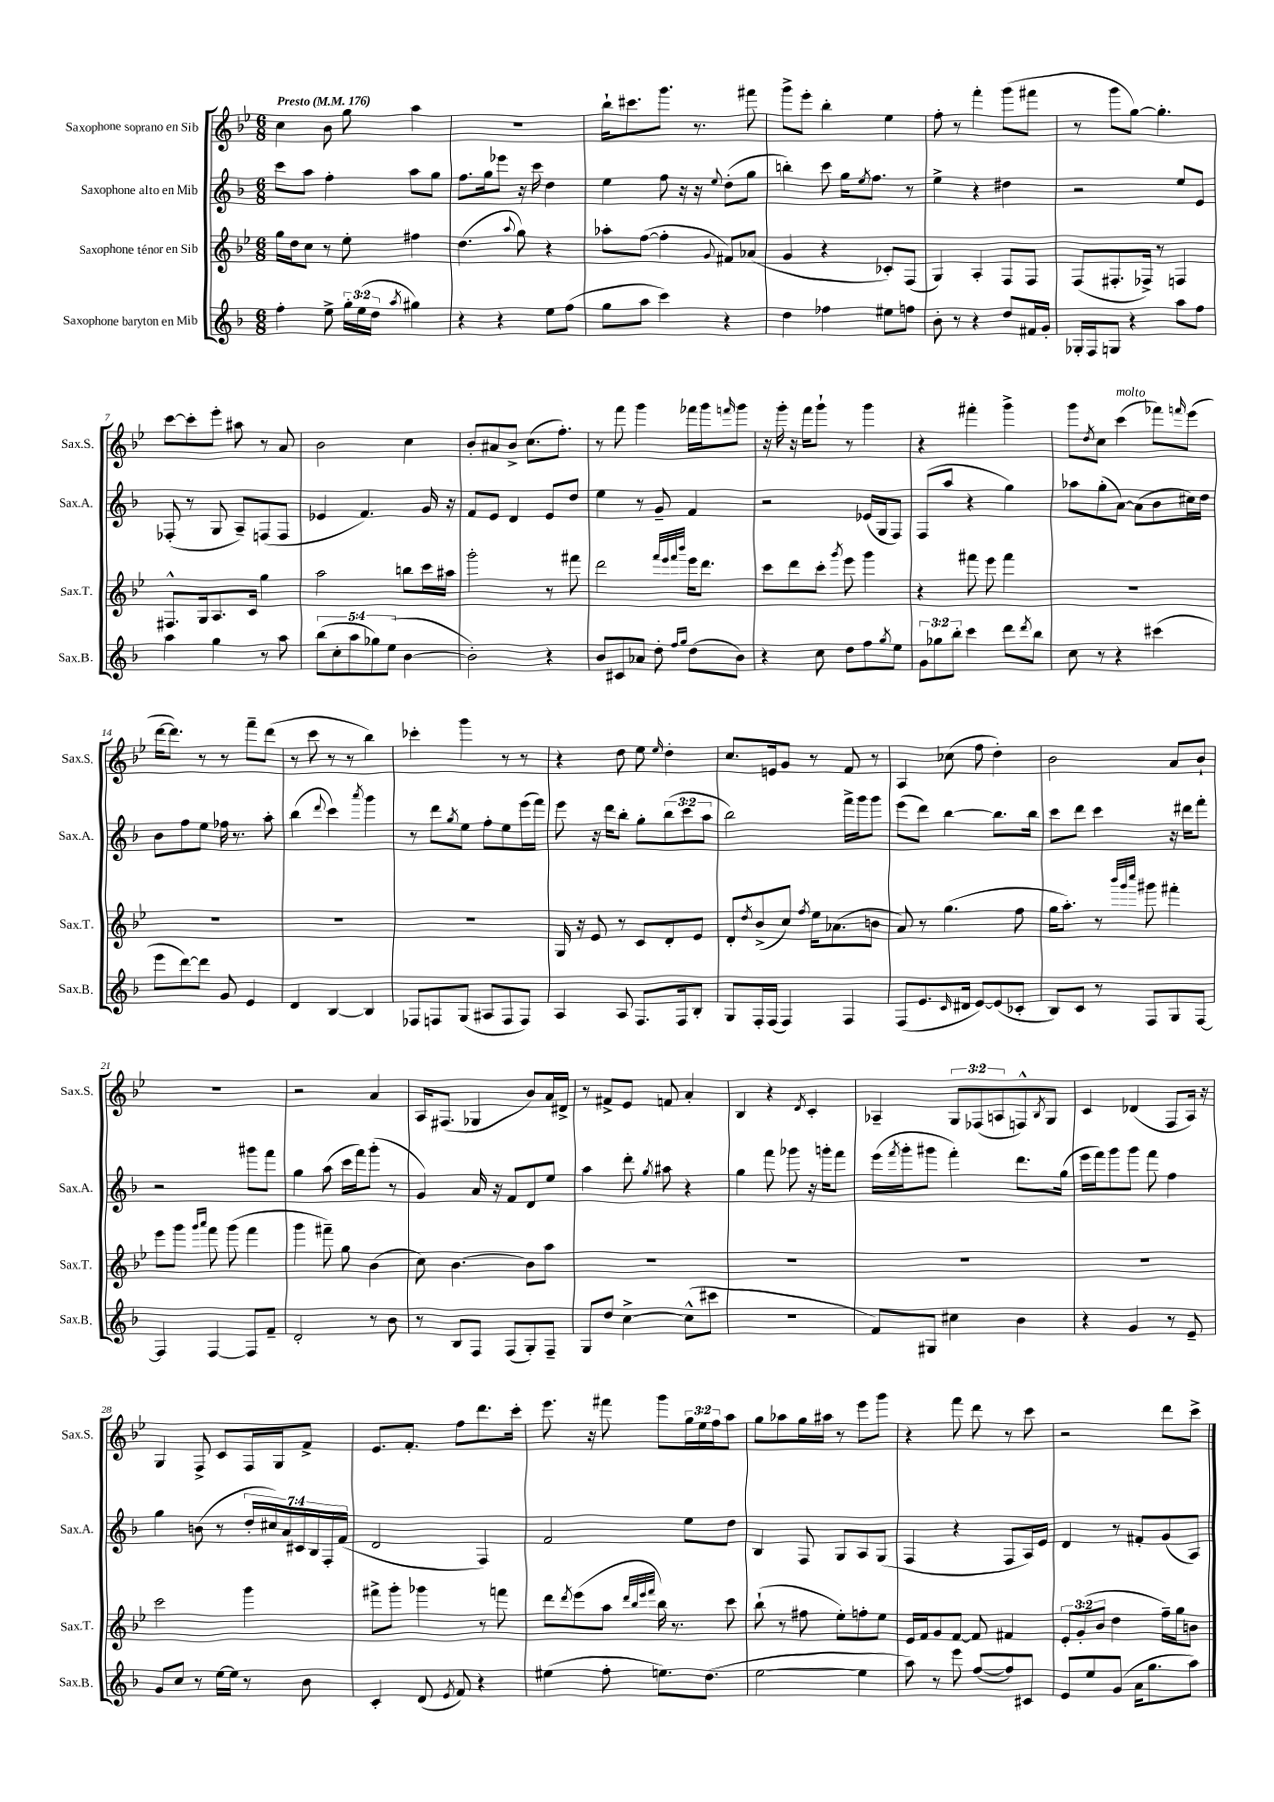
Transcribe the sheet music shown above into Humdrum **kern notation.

**kern	**kern	**kern	**kern
*part4	*part3	*part2	*part1
*staff4	*staff3	*staff2	*staff1
*I"Saxophone baryton en Mib	*I"Saxophone ténor en Sib	*I"Saxophone alto en Mib	*I"Saxophone soprano en Sib
*I'Sax.B.	*I'Sax.T.	*I'Sax.A.	*I'Sax.S.
*clefG2	*clefG2	*clefG2	*clefG2
*k[b-]	*k[b-e-]	*k[b-]	*k[b-e-]
*M6/8	*M6/8	*M6/8	*M6/8
*MM176	*MM176	*MM176	*MM176
=1	=1	=1	=1
!	!	!	!LO:TX:a:B:t=Presto
4ff'\	16gg\LL	8ccc\L	4cc\
.	16dd\J	.	.
.	8cc\J	8aa\J	.
8ee^\	8r	4ff'\	8b-\
24gg'\LL	8ee-'\	.	8gg\
(24ee\	.	.	.
24dd\JJ	.	.	.
8qaa/	.	.	.
4gg#X\)	4ff#X\	8aa\L	4aa\
.	.	8gg\J	.
=2	=2	=2	=2
4r	(4.dd\	8.ff\L	2.r
.	.	16gg\k	.
4r	.	8eee-X\J	.
.	8qqaa/	.	.
.	8gg\)	16r	.
.	.	16ccc\	.
8ee\L	4r	4dd\	.
(8ff\J	.	.	.
=3	=3	=3	=3
8gg\L	8aa-X'\L	4ee\	16bb-`\KL
.	.	.	8.ccc#X\
8aa\J	([8ff\J	.	.
4ccc\)	4ff'\]	8ff\	8.ggg\J
.	.	16r	.
.	.	16r	8.r
.	8qqg/	8qqee/	.
4r	8f#X/L)	(8dd'\L	.
.	(8a-X/J	8gg\J	8fff#X\
=4	=4	=4	=4
4dd\	4g/	4bbn'\)	8ggg^\L
.	.	.	8eee-'\J
4ff-X\	4r	8ccc\	4bb-'\
.	.	16gg\KL	.
.	.	8qee/	.
.	.	8.ff\J	.
8ee#X\L	8c-X'/L)	.	4ee-\
8ffn\J	(8F/J	8r	.
=5	=5	=5	=5
8b-'\	4G/)	4ee^\	8ff'\
8r	.	.	8r
4r	4A'/	4r	4fff'\
8dd/L	8F/L	4dd#X\	(8ggg\L
16f#X/L	8F/J	.	8fff#X\J
16g'/JJ	.	.	.
=6	=6	=6	=6
16G-X'/LL	(8F/L	2r	8r
16F/J	.	.	.
8Gn/J	8.F#X'/	.	8ggg\L
4r	.	.	[8gg\J)
.	16F-X^/Jk)	.	.
.	8r	.	4.gg'\]
8aa\L	4Fn/	8ee/L	.
8ff\J	.	8e/J	.
!!LO:LB:g=z
=7	=7	=7	=7
4aa\	8.F#X^^/L	(8F-X'/	[8ccc\L
.	.	8r	8ccc'\]
.	16G/k	.	.
4gg\	8.A/	8G/	8eee-'\J
.	.	8A~/L)	8aa#X\
.	16c/Jk	.	.
8r	4gg\	(8Fn/	8r
8aa\	.	8F/J	8a/
=8	=8	=8	=8
(10bb-\L	2aa\	4e-X/	2b-\
10cc'\	.	.	.
10aa\	.	.	.
.	.	4.f/)	.
10gg-X\)	.	.	.
(10ee\J	.	.	.
[4b-\	8bbn\L	.	4cc\
.	16ccc\L	16g/	.
.	16aa#X\JJ	16r	.
=9	=9	=9	=9
2b-'\])	2ggg'\	8f/L	8b-'/L
.	.	8e/J	8a#X/
.	.	4d/	8b-^/J
.	.	.	(8.cc\L
4r	8r	8e/L	.
.	.	.	8.ff'\J)
.	8fff#X\	8dd/J	.
=10	=10	=10	=10
8b-/L	2ddd\	4ee\	8r
8c#X/	.	.	8fff\
8a-X/J	.	8r	4ggg\
8dd'\	.	8g~/	.
.	32qqfff/LLL	.	.
.	32qqeee-/	.	.
16qqff/LL	32qqfff/	.	.
16qqgg/JJ	32qqbbb-/JJJ	.	.
(8dd\L	16eee-\KL	4f/	16fff-X\LL
.	8.ddd\J	.	16ggg\J
.	.	.	16qqfffn/
8b-\J)	.	.	8ggg\J
=11	=11	=11	=11
4r	8ccc\L	2r	16r
.	.	.	16ggg'\
.	8ddd\	.	16r
.	.	.	16fff\KL
8cc\	8ccc'\J	.	8ggg`\J
.	8qggg/	.	.
8dd\L	8eee-\	.	8r
8ff\	4ggg\	(16e-X/LL	4ggg\
.	.	16G/J	.
8qgg/	.	.	.
8ee\J	.	8F/J)	.
=12	=12	=12	=12
12g\L	4r	(8F/L	4r
12gg-X\	.	.	.
.	.	8aa/J	.
12bb-'\J	.	.	.
4ccc\	8fff#X\	4r	4fff#X'\
.	8eee-\	.	.
8ddd\L	4fff#\	4gg\)	4ggg^\
8qddd/	.	.	.
8bb-\J	.	.	.
=13	=13	=13	=13
8cc\	2.r	8aa-X\L	8ggg\L
.	.	.	8qdd/
8r	.	(8gg'\	8cc\J
!	!	!	!LO:TX:a:i:t=molto
4r	.	[8a\J)	(4ccc\
.	.	(8a\L]	.
(4ccc#X\	.	8b-\	8fff-X\L)
.	.	.	16qqfffn/
.	.	16cc#X\L)	(8eee-\J
.	.	16dd\JJ	.
!!LO:LB:g=z
=14	=14	=14	=14
8eee\L	2.r	8b-\L	[16ddd\KL
.	.	.	8.ddd\J])
[8ddd\)	.	8ff\	.
8ddd\J]	.	8ee\J	8r
8g/	.	16ff-X\	8r
.	.	8.r	.
4e/	.	.	8fff~\L
.	.	8aa'\	(8ddd\J
=15	=15	=15	=15
4d/	2.r	(4bb-\	8r
.	.	.	8ccc\
.	.	8qqddd/	.
[4B-/	.	4ccc\)	8r
.	.	.	8r
.	.	8qaaa/	.
4B-/]	.	4ggg\	4bb-\)
=16	=16	=16	=16
8F-X/L	2.r	8r	4ccc-X'\
8Fn/	.	8ddd\L	.
.	.	8qgg/	.
(8G/J	.	8ee\J	4ggg\
8A#X/L	.	8ff'\L	.
8F/	.	8ee\	8r
8F/J)	.	(16eee\L	8r
.	.	16fff\JJ)	.
=17	=17	=17	=17
4A/	16G/	8eee\	4r
.	16r	.	.
.	8e-/	16r	.
.	.	16ddd\KL	.
8A/	8r	8bb-'\J	8dd\
8.F/L	8c/L	8gg'\L	8ee-\
.	.	.	16qqee-/
.	8d'/	(12bb-\	4dd'\
16F/k	.	.	.
.	.	12ccc\	.
8B-'/J	8e-/J	.	.
.	.	12aa\J	.
=18	=18	=18	=18
8G/L	8d'/L	2bb-\)	8.cc/L
.	8qdd/	.	.
16F'/L	(8b-^/	.	.
(16F/JJ	.	.	16en/k
4F/)	8cc/J)	.	8g/J
.	8qff/	.	.
.	16ee-\KL	.	8r
.	(8.a-X\	.	.
4F/	.	16fff^\LL	8f/
.	.	16ggg\J	.
.	8bn\J	8ggg\J	8r
=19	=19	=19	=19
(8F/L	8a/)	(8eee\L	4A/
8.e/	8r	8ddd\J)	.
.	(4.gg\	[4bb-\	(8cc-X\
16qqc/	.	.	.
16d#X/Jk	.	.	.
[8e/L)	.	.	8ff\
(8e/]	.	8.bb-\L]	4dd'\)
8c-X'/J	8ff\	.	.
.	.	16bb-\Jk	.
=20	=20	=20	=20
8B-/L)	16gg\KL	8ccc\L	2b-\
.	8.aa'\J)	.	.
8c/J	.	8ddd\J	.
8r	8r	4ccc\	.
.	32qqbbb-/LLL	.	.
.	32qqggg/	.	.
.	32qqcccc/JJJ	.	.
8F/L	8ggg#X\	.	.
8G/	4fff#X'\	16r	8a/L
.	.	16ddd#X\KL	.
[8F/J	.	8fff'\J	8b-`/J
!!LO:LB:g=z
=21	=21	=21	=21
4F/]	8eee-\L	2r	2.r
.	8ggg\J	.	.
.	16qqggg/LL	.	.
.	16qqaaa/JJ	.	.
[4F/	8fff\	.	.
.	(8ggg\	.	.
8F/L]	4fff\	8ggg#X\L	.
8f~/J	.	8fff\J	.
=22	=22	=22	=22
2d'/	4ggg\	4gg\	2r
.	8fff#X~\)	(8aa\	.
.	8gg\	16ccc\LL	.
.	.	16fff\J)	.
8r	(4b-\	(8ggg'\J	4a/
8b-\	.	8r	.
=23	=23	=23	=23
8r	8cc\)	4g/)	16A/KL
.	.	.	(8.F#X/J
8B-/L	[4.b-\	.	.
8F/J	.	16a/	4G-X/
.	.	16r	.
(8F/L	.	8f/L	.
8G'/)	8b-\L]	8d/	8b-/L)
8F~/J	8aa\J	8ee/J	16a/L
.	.	.	16d#X^/JJ
=24	=24	=24	=24
8G/L	2.r	4aa\	8r
8dd/J	.	.	8f#X^/L
[4cc^\	.	8ddd'\	8e-/J
.	.	8qgg/	.
.	.	8aa#X\	8fn/
(8cc^^\L]	.	4r	4a'/
8ccc#X\J	.	.	.
=25	=25	=25	=25
2.r	2.r	4gg\	4B-/
.	.	8fff\	4r
.	.	8ggg-X\	.
.	.	.	8qd/
.	.	16r	4c'/
.	.	16gggn'\KL	.
.	.	8fff\J	.
=26	=26	=26	=26
8f/L)	2.r	(16eee\LL	4A-X~/
.	.	8qfff/	.
.	.	16ggg'\J	.
8G#X/J	.	8ggg#X\J	.
4cc#X\	.	4fff'\)	12G/L
.	.	.	(12F-X/
.	.	.	12An/
4b-\	.	8.ddd\L	8Fn^^/)
.	.	.	8qB-/
.	.	.	8G/J
.	.	(16gg\Jk	.
=27	=27	=27	=27
4r	2.r	16eee\LL	4c/
.	.	16fff\J)	.
.	.	8ggg\	.
4g/	.	8ggg\J	(4d-X/
.	.	8fff\	.
8r	.	4ff\	8F/L
8e~/	.	.	16A/Jk)
.	.	.	16r
!!LO:LB:g=z
=28	=28	=28	=28
8g/L	2ccc\	4gg\	4G/
8cc/J	.	.	.
8r	.	(8bn\	8F^/
[16ee\LL	.	8r	8c/L
16ee\JJ]	.	.	.
8r	4ggg\	28dd'/LL	16F/L
.	.	28cc#X/)	.
.	.	.	16G/J
.	.	28a/	.
.	.	28c#X/	.
8b-\	.	.	8f^/J
.	.	28B-/	.
.	.	28F'/	.
.	.	(28f/JJ	.
=29	=29	=29	=29
4c'/	8fff#X^\L	2d/	8.e-/L
.	8ggg'\J	.	.
.	.	.	8.f'/J
(8d/	4ggg-X\	.	.
8qe/	.	.	.
8f/)	.	.	8ff\L
4r	8r	4F/)	8.ddd\
.	8fffn\	.	.
.	.	.	16ccc'\Jk
=30	=30	=30	=30
(4ee#X\	8ddd\L	2f/	8.eee-\
.	8qddd/	.	.
.	(8eee-\	.	.
.	.	.	16r
8ff'\	8aa\J	.	8fff#X\
.	32qqddd/LLL	.	.
.	32qqbb-/	.	.
.	32qqeee-/	.	.
.	32qqfff/JJJ	.	.
8.een\L)	16bb-\)	.	8ggg\L
.	8.r	.	.
.	.	8ee\L	24gg\L
.	.	.	24ee-\
(8.dd\J	.	.	.
.	.	.	24ff\J
.	8ccc\	8dd\J	8aa\J
=31	=31	=31	=31
[2ee\	(8bb-`\	4B-/	8gg\L
.	8r	.	8aa-X\
.	8ff#X\	8F/	16gg\L
.	.	.	16aa#X\JJ
.	8ee-'\L)	8G/L	8r
4ee\]	8ffn'\	8A/	8eee-\L
.	8ee-\J	(8G/J	8ggg\J
=32	=32	=32	=32
8aa\)	16e-/LL	4F/	4r
.	16f/J	.	.
8r	8g/	.	.
8eee\	[8f/J	4r	8fff\
([8ff/L	8f/]	.	8ddd\
8ff/])	4f#X/	8F/L	8r
8c#X/J	.	16A/L)	8ccc\
.	.	16e/JJ	.
=33	=33	=33	=33
8e/L	12e-'/L	4d/	2r
.	(12g'/	.	.
8ee/	.	.	.
.	12b-/J	.	.
(8g/J	4dd\	8r	.
16a\KL	.	8f#X'/L	.
8.gg\	.	.	.
.	16ff~\LL)	(8g/	8ddd\L
.	16gg\J	.	.
8aa\J)	8bn\J	8A/J)	8ccc^\J
==	==	==	==
*-	*-	*-	*-
